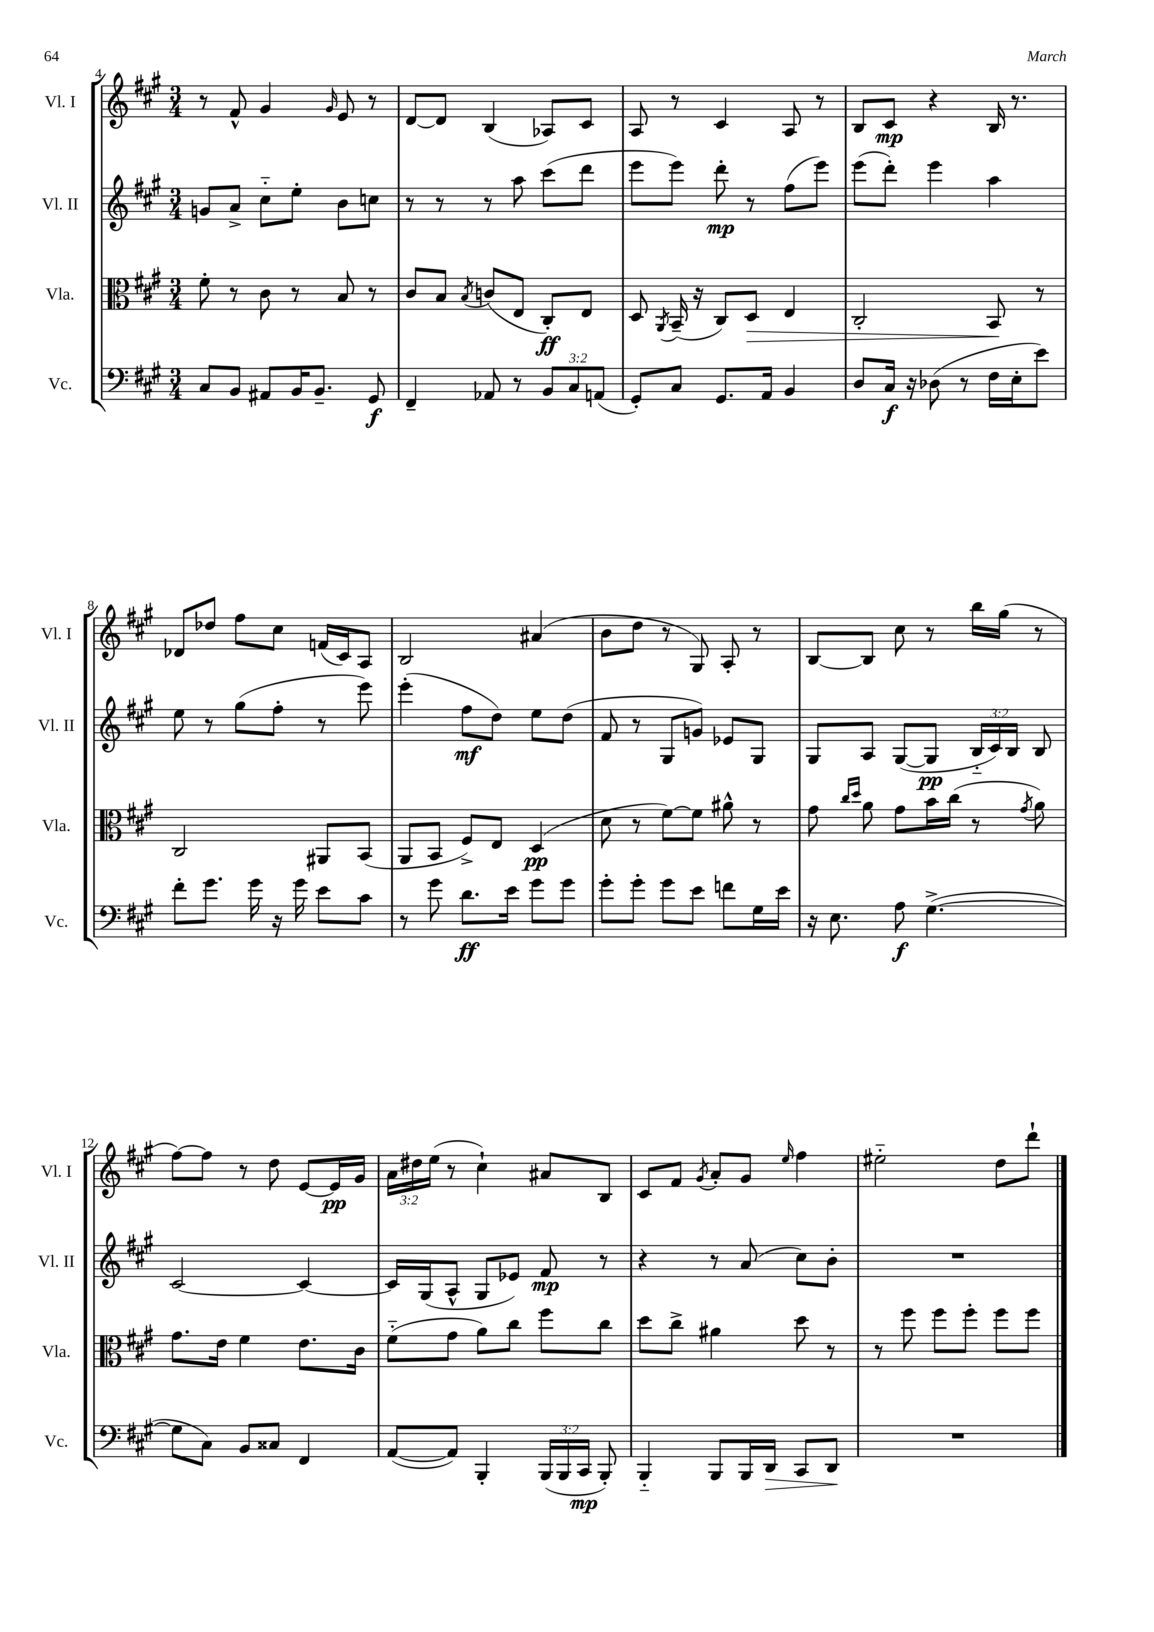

**kern	**kern	**kern	**kern
*staff4	*staff3	*staff2	*staff1
*clefF4	*clefC3	*clefG2	*clefG2
*k[f#c#g#]	*k[f#c#g#]	*k[f#c#g#]	*k[f#c#g#]
*M3/4	*M3/4	*M3/4	*M3/4
8C#	8f#'	8g	8r
8BB	8r	8a^	8f#^^
8AA#	8c#	8cc#'~	4g#
16BB	8r	8ee'	.
8.BB~	.	.	.
.	.	.	16qqg#
.	8B	8b	8e
8GG#	8r	8cc	8r
=	=	=	=
4FF#~	8c#	8r	[8d
.	8B	8r	8d]
.	8qB	.	.
8AA-	(8c	8r	(4B
8r	8E	8aa	.
12BB	8C#')	(8ccc#	8A-)
12C#	.	.	.
.	8E	8ddd	8c#
(12AA	.	.	.
=	=	=	=
8GG#')	8D	8eee	8A
.	8qAA	.	.
8C#	(16BB~	8eee)	8r
.	16r	.	.
8.GG#	8C#)	8ddd'	4c#
.	8D	8r	.
16AA	.	.	.
4BB	4E	(8ff#	8A
.	.	8eee)	8r
=	=	=	=
8D	2C#'	(8eee	8B
16C#	.	8ddd')	8c#
16r	.	.	.
(8D-	.	4eee	4r
8r	.	.	.
16F#	8BB	4aa	16B
16E'	.	.	8.r
8e)	8r	.	.
=	=	=	=
8f#'	2C#	8ee	8d-
8.g#	.	8r	8dd-
.	.	(8gg#	8ff#
16g#	.	.	.
16r	.	8ff#'	8cc#
16g#	.	.	.
8e	8AA#	8r	(16f
.	.	.	16c#)
8c#	(8BB	8eee)	8A
=	=	=	=
8r	8AA	(4eee'	2B
8g#	8BB	.	.
8.d	8F#^)	8ff#	.
.	8E	8dd)	.
16e	.	.	.
8g#	(4D	8ee	(4a#
8g#	.	(8dd	.
=	=	=	=
8g#'	8d	8f#	8b
8g#'	8r	8r	8dd
8g#	[8f#)	8G#	8r
8e	8f#]	8g)	8G#)
8f	8a#^^	8e-	8A'
16G#	8r	8G#	8r
16e	.	.	.
=	=	=	=
16r	8g#	8G#	[8B
8.E	.	.	.
.	16qqcc#	.	.
.	16qqdd	.	.
.	8a	8A	8B]
8A	8g#	([8G#	8cc#
([4.G#^	16b	8G#]	8r
.	(16cc#	.	.
.	8r	24B'~	16bb
.	.	24c#)	.
.	.	.	(16gg#
.	.	24B	.
.	8qg#	.	.
.	8a)	8B	8r
=	=	=	=
8G#]	8.g#	[2c#	[8ff#)
8C#)	.	.	8ff#]
.	16e	.	.
8BB	4f#	.	8r
8C##	.	.	8dd
4FF#	8.e	4c#_	[8e
.	.	.	16e]
.	16c#	.	16g#
=	=	=	=
([8AA	(8f#'~	16c#]	24a
.	.	.	24dd#
.	.	(16G#	.
.	.	.	(24ee
8AA])	8g#	8A^^	8r
4BBB'	8a)	8G#	4cc#`)
.	8cc#	8e-)	.
(24BBB	8ff#	8f#	8a#
24BBB	.	.	.
24CC#	.	.	.
8BBB')	8cc#	8r	8B
=	=	=	=
4BBB'~	8dd	4r	8c#
.	8cc#^	.	8f#
.	.	.	8qg#
8BBB	4a#	8r	8a'
16BBB	.	(8a	8g#
16DD	.	.	.
.	.	.	16qqee
8CC#	8dd	8cc#)	4ff#
8DD	8r	8b'	.
=	=	=	=
2.r	8r	2.r	2ee#'~
.	8ff#	.	.
.	8ff#	.	.
.	8ff#'	.	.
.	8ff#	.	8dd
.	8ff#	.	8ddd`
==	==	==	==
*-	*-	*-	*-
